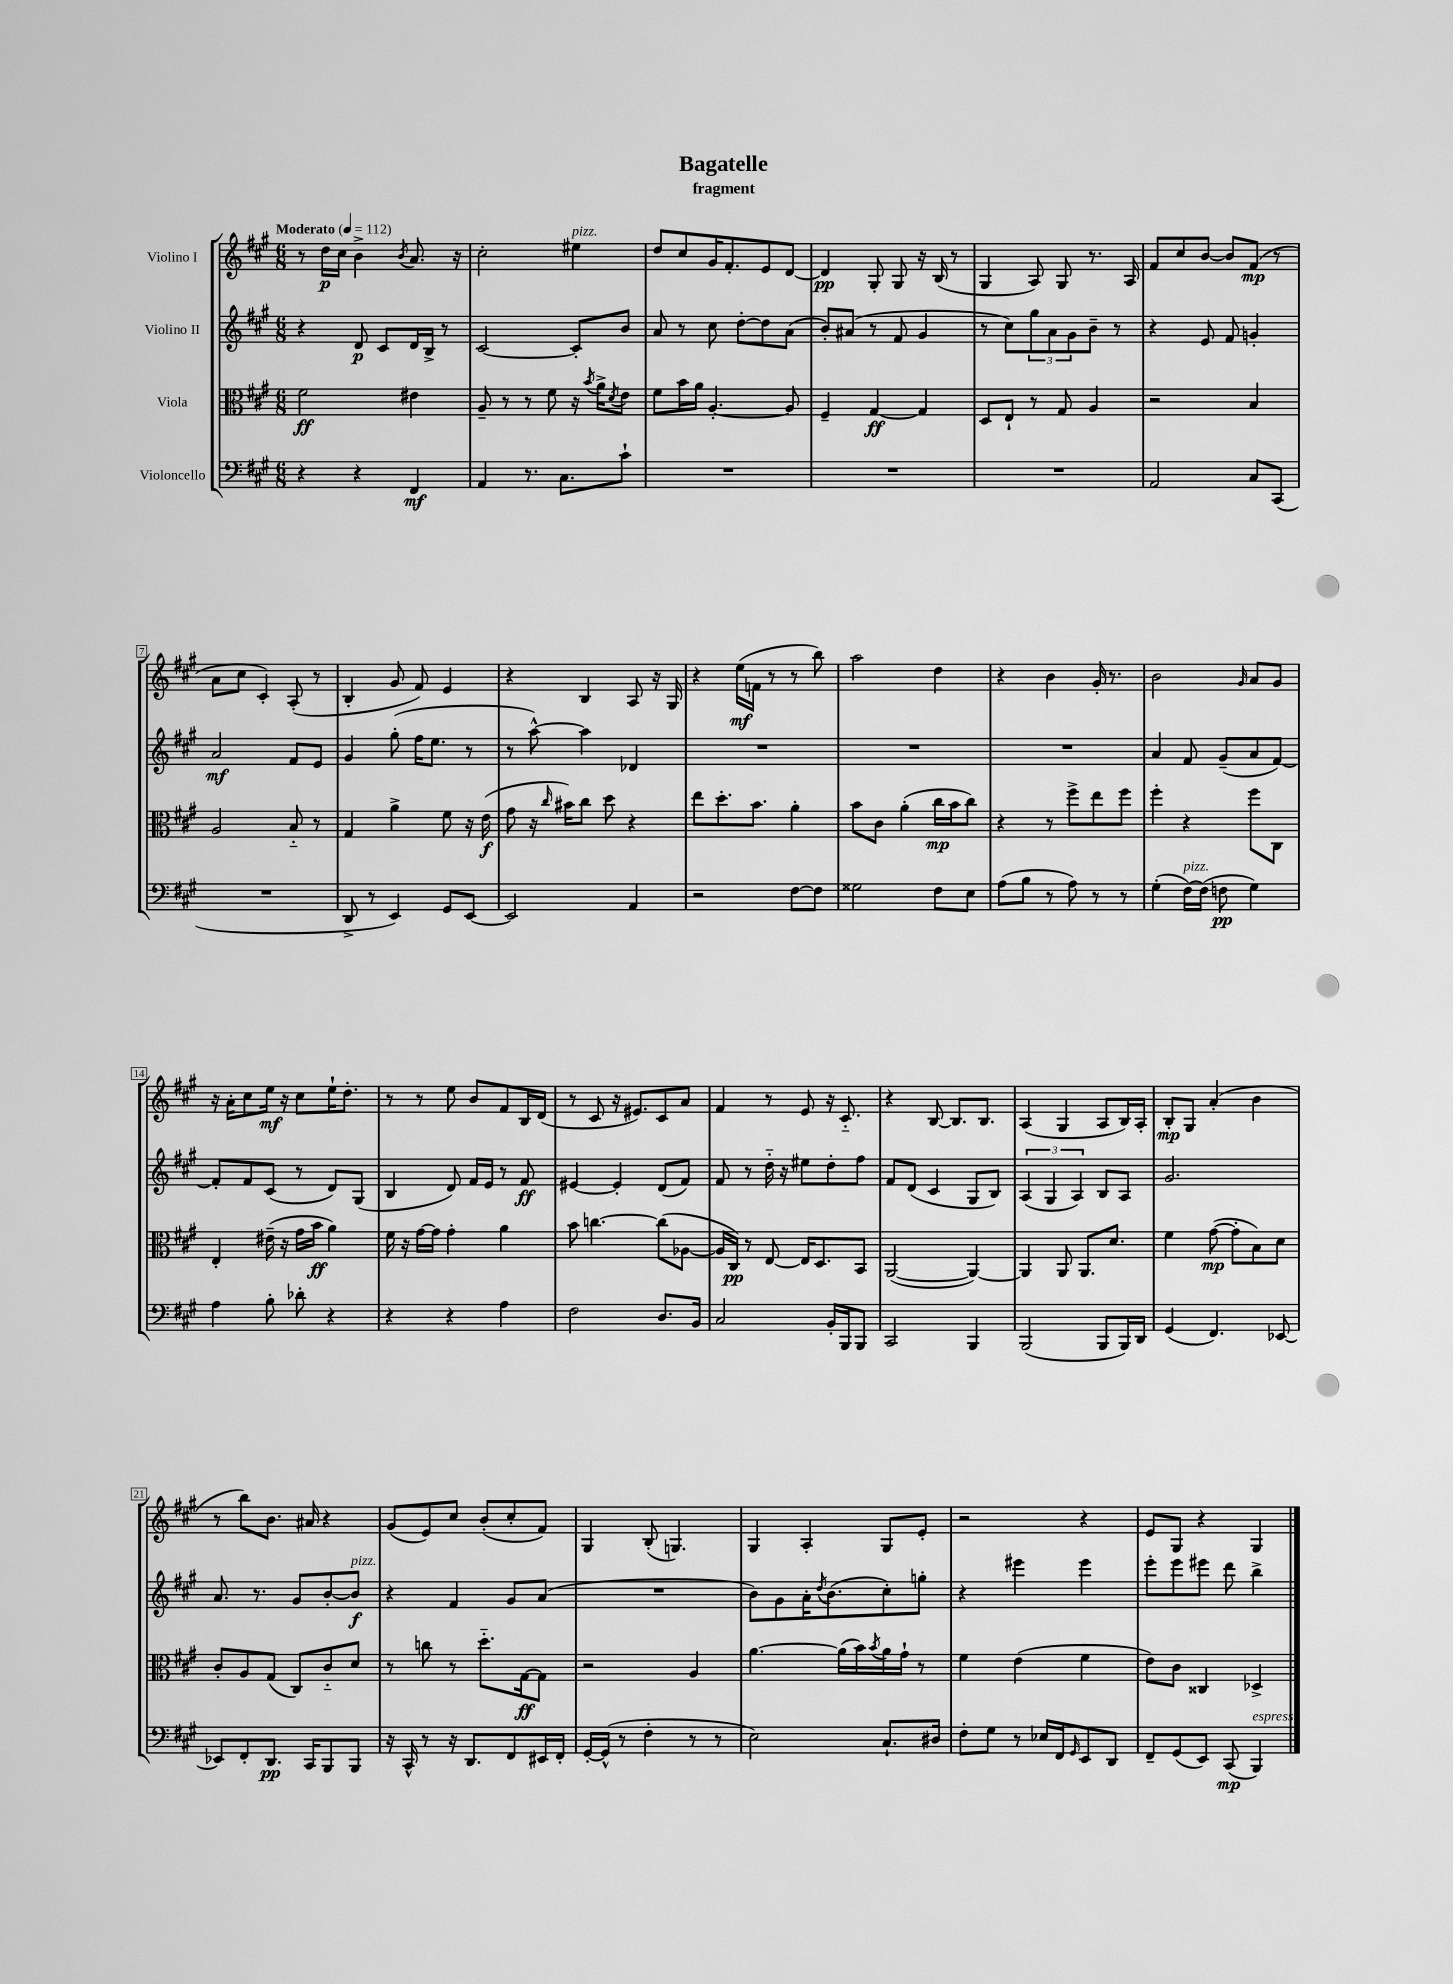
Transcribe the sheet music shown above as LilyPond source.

\header { title = "Bagatelle" subtitle = "fragment" }
<<
\new StaffGroup <<
\new Staff = "s0" \with { instrumentName = "Violino I" } {
    \clef treble \key a \major \numericTimeSignature \time 6/8 \tempo "Moderato" 4 = 112
    r8 d''16\p cis''16 b'4-> \acciaccatura { b'8 } a'8. r16 |
    cis''2-. eis''4^\markup { \italic "pizz." } |
    d''8 cis''8 gis'16 fis'8.-. e'8 d'8~ |
    d'4\pp gis8-. gis8 r16 b16( r8 |
    gis4 a8) gis8 r8. a16 |
    fis'8 cis''8 b'8~ b'8 fis'8\mp( r8 |
    a'8 cis''8 cis'4-.) a8-.( r8 |
    b4-. gis'8 fis'8) e'4 |
    r4 b4 a8 r16 gis16 |
    r4 e''16\mf( f'16 r8 r8 b''8) |
    a''2 d''4 |
    r4 b'4 gis'16-. r8. |
    b'2 \grace { gis'16 } a'8 gis'8 |
    r16 a'16-. cis''8 e''16\mf r16 cis''8 e''16-! d''8.-. |
    r8 r8 e''8 b'8 fis'8 b16 d'16( |
    r8 cis'8 r16 eis'8.) cis'8 a'8 |
    fis'4 r8 e'8 r16 cis'8.-_ |
    r4 b8~ b8. b8. |
    a4( gis4 a8 b16) a16-. |
    b8-.\mp gis8 a'4-.( b'4 |
    r8 b''8) b'8. ais'16 r4 |
    gis'8( e'8) cis''8 b'8-.( cis''8-. fis'8) |
    gis4 b8-.( g4.) |
    gis4 a4-. gis8 e'8-. |
    r2 r4 |
    e'8 gis8 r4 gis4 \bar "|." |
}
\new Staff = "s1" \with { instrumentName = "Violino II" } {
    \clef treble \key a \major \numericTimeSignature \time 6/8
    r4 d'8\p cis'8 d'16 b16-> r8 |
    cis'2~ cis'8-. b'8 |
    a'8 r8 cis''8 d''8~-. d''8 a'8( |
    b'8-.) ais'8( r8 fis'8 gis'4 |
    r8 cis''8) \tuplet 3/2 { gis''8 a'8 gis'8 } b'8-- r8 |
    r4 e'8 fis'8 g'4-. |
    a'2\mf fis'8 e'8 |
    gis'4 gis''8-.( fis''16 e''8. r8 |
    r8 a''8~-^) a''4 des'4 |
    R2. |
    R2. |
    R2. |
    a'4 fis'8 gis'8--( a'8 fis'8~) |
    fis'8-. fis'8 cis'8( r8 d'8) gis8( |
    b4 d'8) fis'16 e'16 r8 fis'8\ff |
    eis'4~ eis'4-. d'8( fis'8) |
    fis'8 r8 d''16-_ r16 eis''8 d''8-. fis''8 |
    fis'8 d'8( cis'4 gis8 b8) |
    \tuplet 3/2 { a4( gis4 a4) } b8 a8 |
    gis'2. |
    a'8. r8. gis'8 b'8~-. b'8\f^\markup { \italic "pizz." } |
    r4 fis'4 gis'8 a'8( |
    R2. |
    b'8) gis'8 a'16-. \acciaccatura { d''8 } b'8.( cis''8-.) g''8-. |
    r4 eis'''4 eis'''4 |
    e'''8-. e'''8 eis'''8 d'''8 b''4-> \bar "|." |
}
\new Staff = "s2" \with { instrumentName = "Viola" } {
    \clef alto \key a \major \numericTimeSignature \time 6/8
    fis'2\ff eis'4 |
    a8-- r8 r8 fis'8 r16 \acciaccatura { b'8 } a'16-> \acciaccatura { d'8 } e'8 |
    fis'8 b'16 a'16 a4.~-. a8 |
    fis4-- gis4~\ff gis4 |
    d8 e8-! r8 gis8 a4 |
    r2 b4 |
    a2 b8-_ r8 |
    gis4 a'4-> fis'8 r16 e'16\f( |
    gis'8 r16 \grace { cis''16 } bis'16) cis''8 d''8 r4 |
    e''8 d''8.-. b'8. a'4-. |
    b'8 cis'8 a'4-.( cis''16\mp b'16 cis''8) |
    r4 r8 fis''8-> e''8 fis''8 |
    fis''4-. r4 fis''8 cis8 |
    e4-. eis'16--( r16 gis'16 b'16\ff a'4) |
    fis'16 r16 gis'16~ gis'16 gis'4-. a'4 |
    b'8 c''4.~ c''8( aes8~ |
    aes16 cis16\pp) r8 e8~ e16 d8. b,8 |
    a,2~( a,4~) |
    a,4 a,8 a,8. d'8. |
    fis'4 gis'8~\mp( gis'8-. b8) d'8 |
    cis'8-. a8 gis8( cis8) cis'8-_ d'8 |
    r8 c''8 r8 d''8.-_ gis16~\ff gis8 |
    r2 a4 |
    a'4.~ a'16( b'16) \acciaccatura { b'8 } a'16 gis'16-! r8 |
    fis'4 e'4( fis'4 |
    e'8) cis'8 cisis4 des4-> \bar "|." |
}
\new Staff = "s3" \with { instrumentName = "Violoncello" } {
    \clef bass \key a \major \numericTimeSignature \time 6/8
    r4 r4 fis,4\mf |
    a,4 r8. cis8. cis'8-! |
    R2. |
    R2. |
    R2. |
    a,2 cis8 cis,8( |
    R2. |
    d,8-> r8 e,4) gis,8 e,8~ |
    e,2 a,4 |
    r2 fis8~ fis8 |
    gisis2 fis8 e8 |
    a8( b8 r8 a8) r8 r8 |
    gis4-.( fis16~^\markup { \italic "pizz." }) fis16( f8\pp gis4) |
    a4 b8-. des'8-. r4 |
    r4 r4 a4 |
    fis2 d8. b,16 |
    cis2 b,16-. b,,16 b,,8 |
    cis,2 b,,4 |
    b,,2( b,,8 b,,16) d,16 |
    gis,4( fis,4.) ees,8~ |
    ees,8 fis,8-. d,8.\pp cis,16 b,,8 b,,8 |
    r16 cis,16-^ r8 r16 d,8. fis,8 eis,16 fis,16-. |
    gis,16~-. gis,16-^( r8 fis4-. r8 r8 |
    e2) cis8.-! dis16 |
    fis8-. gis8 r8 ees16 fis,16 \grace { gis,16 } e,8 d,8 |
    fis,8-- gis,8( e,8) cis,8\mp( b,,4^\markup { \italic "espress." }) \bar "|." |
}
>>
>>
\layout { \context { \Score \override BarNumber.stencil = #(make-stencil-boxer 0.1 0.3 ly:text-interface::print) } }
